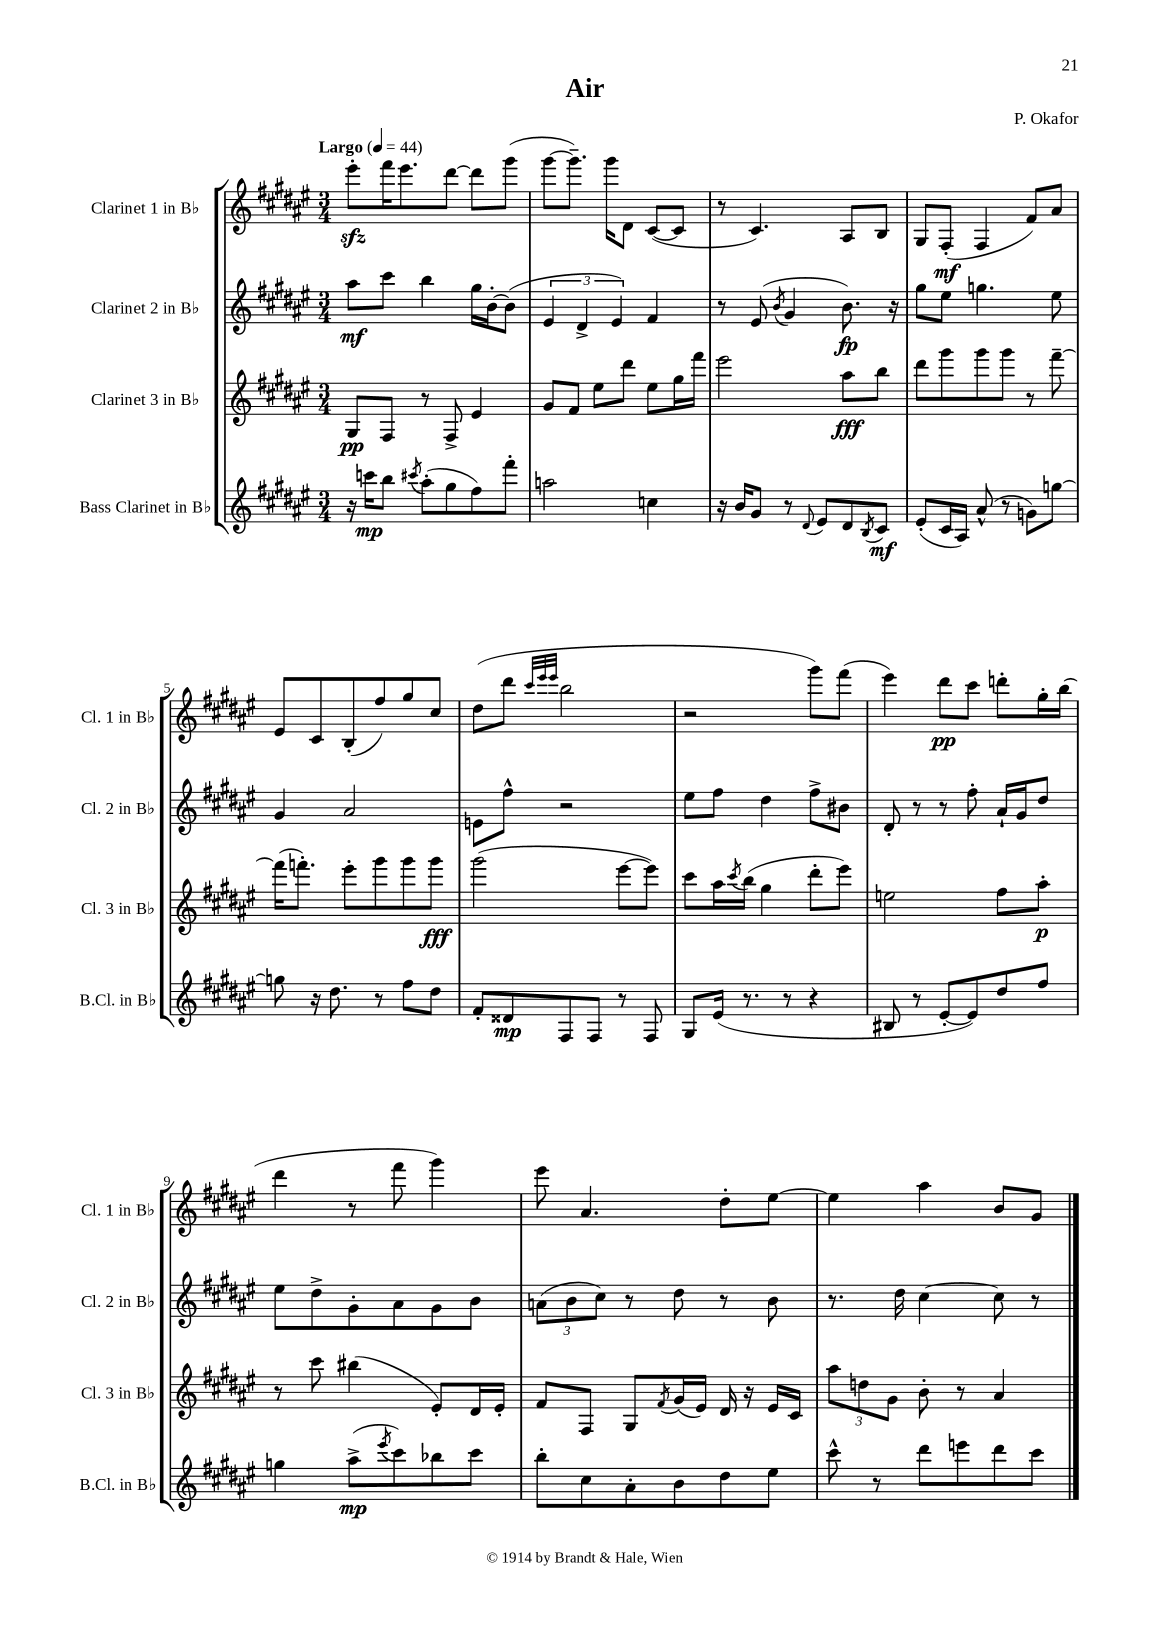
\header { title = "Air" composer = "P. Okafor" }
<<
\new StaffGroup <<
\new Staff = "s0" \with { instrumentName = "Clarinet 1 in Bb" shortInstrumentName = "Cl. 1 in Bb" } {
    \clef treble \key fis \major \numericTimeSignature \time 3/4 \tempo "Largo" 4 = 44
    eis'''8-.\sfz fis'''16 eis'''8. dis'''8~ dis'''8 gis'''8( |
    gis'''8~ gis'''8.--) gis'''16 dis'8 cis'8~( cis'8 |
    r8 cis'4.) ais8 b8 |
    gis8 fis8-.\mf( fis4 fis'8) ais'8 |
    eis'8 cis'8 b8-.( fis''8) gis''8 cis''8 |
    dis''8( dis'''8 \grace { cis'''32 eis'''32 eis'''32 } b''2 |
    r2 gis'''8) fis'''8( |
    eis'''4) dis'''8\pp cis'''8 d'''8-. gis''16-. b''16( |
    dis'''4 r8 fis'''8 gis'''4) |
    eis'''8 ais'4. dis''8-. eis''8~ |
    eis''4 ais''4 b'8 gis'8 \bar "|." |
}
\new Staff = "s1" \with { instrumentName = "Clarinet 2 in Bb" shortInstrumentName = "Cl. 2 in Bb" } {
    \clef treble \key fis \major \numericTimeSignature \time 3/4
    ais''8\mf cis'''8 b''4 gis''16 b'16~-. b'8( |
    \tuplet 3/2 { eis'4 dis'4-> eis'4) } fis'4 |
    r8 eis'8( \acciaccatura { b'8 } gis'4 b'8.\fp) r16 |
    gis''8 eis''8 g''4. eis''8 |
    gis'4 ais'2 |
    e'8 fis''8-^ r2 |
    eis''8 fis''8 dis''4 fis''8-> bis'8 |
    dis'8-. r8 r8 fis''8-. ais'16-! gis'16 dis''8 |
    eis''8 dis''8-> gis'8-. ais'8 gis'8 b'8 |
    \tuplet 3/2 { a'8( b'8 cis''8) } r8 dis''8 r8 b'8 |
    r8. dis''16 cis''4~ cis''8 r8 \bar "|." |
}
\new Staff = "s2" \with { instrumentName = "Clarinet 3 in Bb" shortInstrumentName = "Cl. 3 in Bb" } {
    \clef treble \key fis \major \numericTimeSignature \time 3/4
    gis8\pp fis8 r8 fis8-> eis'4 |
    gis'8 fis'8 eis''8 dis'''8 eis''8 gis''16 fis'''16 |
    eis'''2 ais''8\fff b''8 |
    dis'''8 gis'''8 gis'''8 gis'''8 r8 fis'''8~-- |
    fis'''16( f'''8.-.) eis'''8-. gis'''8 gis'''8 gis'''8\fff |
    gis'''2( eis'''8~ eis'''8) |
    cis'''8 ais''16 \acciaccatura { cis'''8 } b''16( gis''4 dis'''8-. eis'''8) |
    e''2 fis''8 ais''8-.\p |
    r8 cis'''8 bis''4( eis'8-.) dis'16 eis'16-. |
    fis'8 fis8 gis8 \acciaccatura { fis'8 } gis'16( eis'16) dis'16 r16 eis'16 cis'16 |
    \tuplet 3/2 { ais''8 d''8 gis'8 } b'8-. r8 ais'4 \bar "|." |
}
\new Staff = "s3" \with { instrumentName = "Bass Clarinet in Bb" shortInstrumentName = "B.Cl. in Bb" } {
    \clef treble \key fis \major \numericTimeSignature \time 3/4
    r16 c'''16\mp b''8 \acciaccatura { cis'''8 } ais''8-.( gis''8 fis''8) fis'''8-. |
    a''2 c''4 |
    r16 b'16 gis'8 r8 \appoggiatura { dis'8 } eis'8 dis'8 \acciaccatura { b8 } cis'8\mf |
    eis'8-.( cis'16 ais16) ais'8-^( r8 g'8) g''8~ |
    g''8 r16 dis''8. r8 fis''8 dis''8 |
    fis'8-. disis'8\mp fis8 fis8 r8 fis8 |
    gis8 eis'16( r8. r8 r4 |
    bis8 r8 eis'8~-. eis'8) dis''8 fis''8 |
    g''4 ais''8->\mp( \acciaccatura { eis'''8 } cis'''8) bes''8 cis'''8 |
    b''8-. cis''8 ais'8-. b'8 dis''8 eis''8 |
    cis'''8-^ r8 dis'''8 e'''8 dis'''8 cis'''8 \bar "|." |
}
>>
>>
